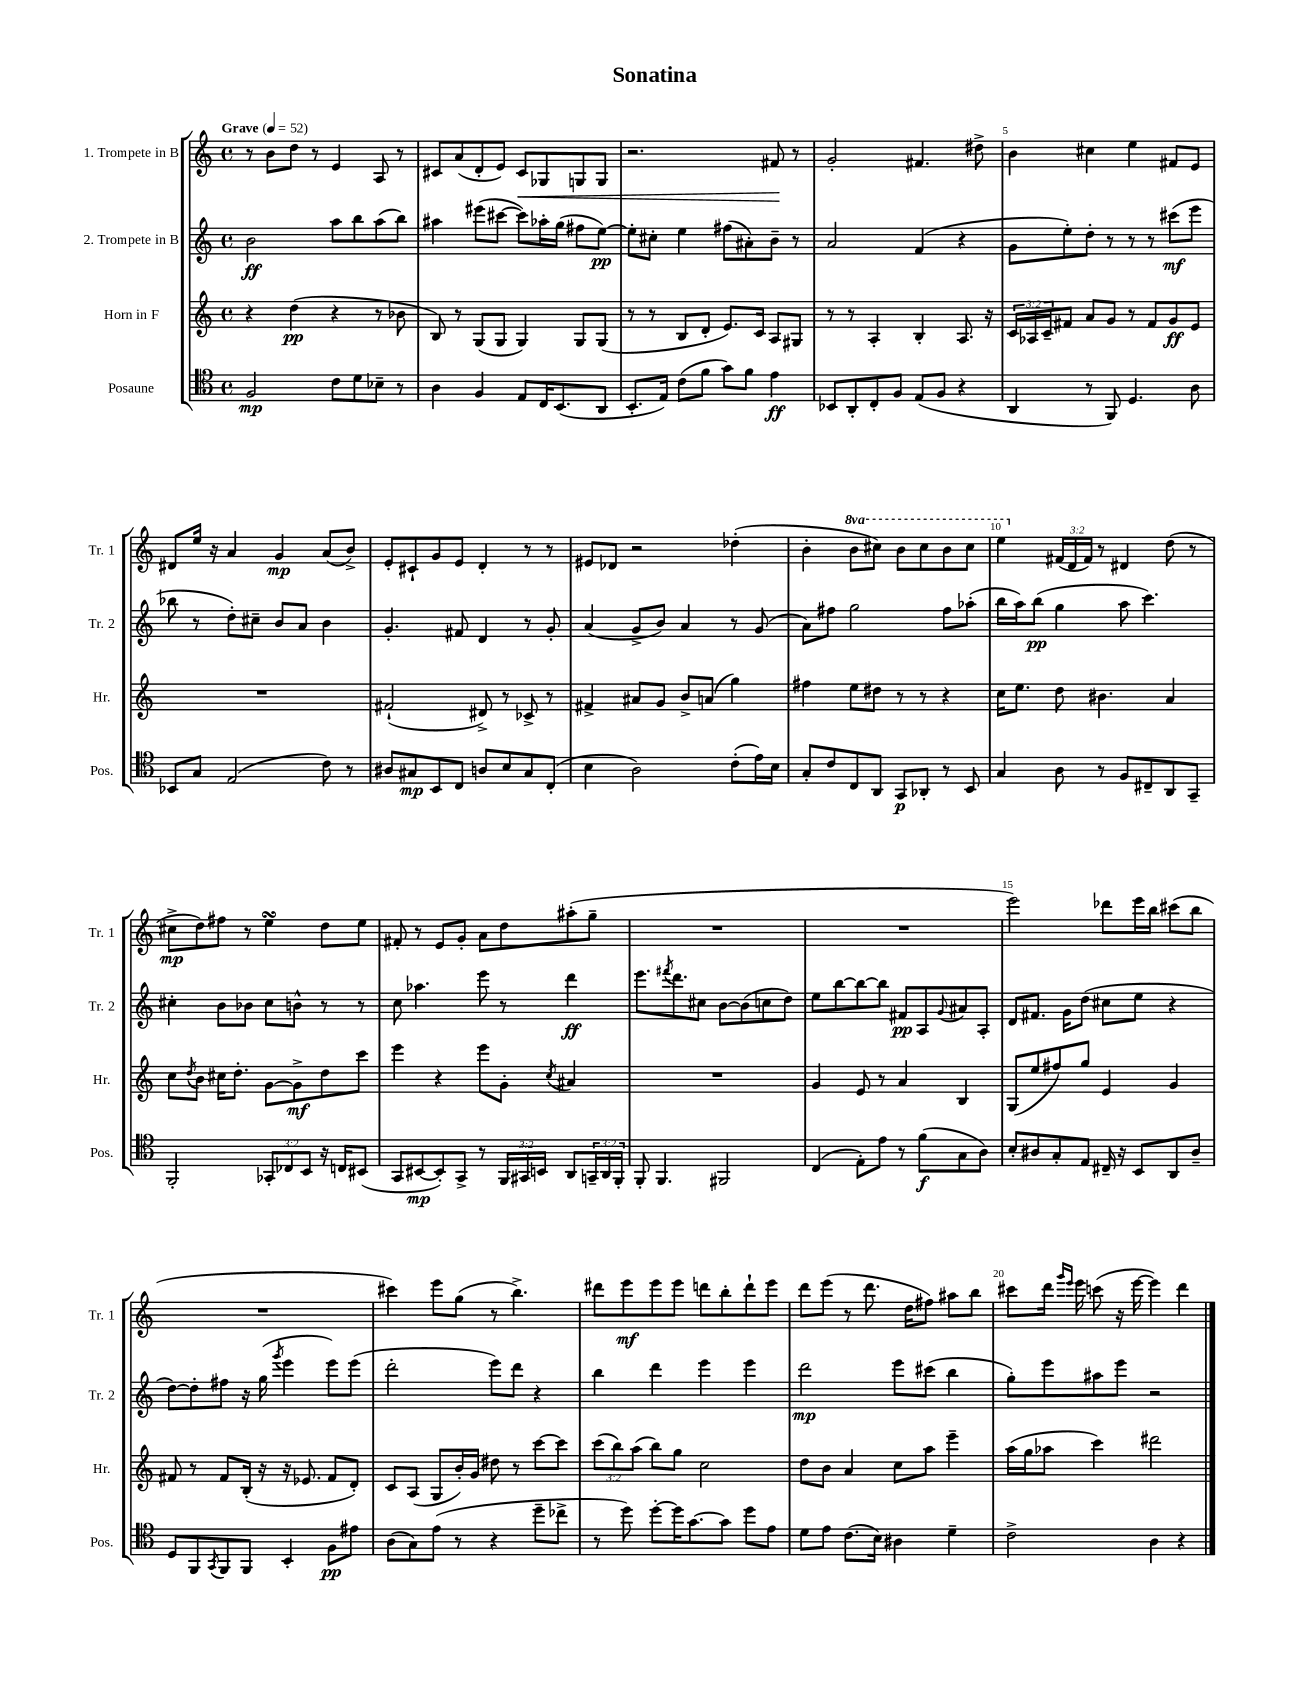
\header { title = "Sonatina" }
<<
\new StaffGroup <<
\new Staff = "s0" \with { instrumentName = "1. Trompete in B" shortInstrumentName = "Tr. 1" } {
    \clef treble \key c \major \defaultTimeSignature \time 4/4 \override Staff.TupletNumber.text = #tuplet-number::calc-fraction-text \set Staff.ottavationMarkups = #ottavation-simple-ordinals \tempo "Grave" 4 = 52
    r8 b'8 d''8 r8 e'4 a8 r8 |
    cis'8 a'8( d'8-. e'8) cis'8\< ges8 g8 g8 |
    r2. fis'8\! r8 |
    g'2-. fis'4. dis''8-> |
    b'4 cis''4 e''4 fis'8 e'8 |
    dis'8 e''16 r16 a'4 g'4\mp a'8( b'8->) |
    e'8-. cis'8-! g'8 e'8 d'4-. r8 r8 |
    eis'8 des'8 r2 des''4-.( |
    b'4-. \ottava #1 b''8 cis'''8) b''8 cis'''8 b''8 cis'''8 |
    e'''4 \ottava #0 \tuplet 3/2 { fis'16( d'16 fis'16) } r8 dis'4 d''8( r8 |
    cis''8->\mp d''8) fis''8 r8 e''4\turn d''8 e''8 |
    fis'8-. r8 e'8 g'8-. a'8 d''8 ais''8-.( g''8-- |
    R1 |
    R1 |
    e'''2) des'''8 e'''16 b''16 cis'''8( b''8 |
    R1 |
    cis'''4) e'''8 g''8( r8 b''4.->) |
    dis'''8 e'''8\mf e'''8 e'''8 d'''8 b''8-. d'''8-! e'''8 |
    d'''8 e'''8( r8 d'''8. d''16 fis''8) ais''8 b''8 |
    cis'''8 d'''16 \grace { g'''16 e'''16 } e'''16 c'''8( r16 e'''16~ e'''4) d'''4 \bar "|." |
}
\new Staff = "s1" \with { instrumentName = "2. Trompete in B" shortInstrumentName = "Tr. 2" } {
    \clef treble \key c \major \defaultTimeSignature \time 4/4
    b'2\ff a''8 b''8 a''8( b''8) |
    ais''4 eis'''8( cis'''8~ cis'''8) aes''16-. g''16( fis''8 e''8~\pp) |
    e''8-. cis''8-. e''4 fis''8( ais'8-.) b'8-- r8 |
    a'2 f'4( r4 |
    g'8 e''8-.) d''8-. r8 r8 r8 cis'''8\mf( e'''8 |
    bes''8 r8 d''8-.) cis''8-- b'8 a'8 b'4 |
    g'4.-. fis'8 d'4 r8 g'8-. |
    a'4( g'8-> b'8) a'4 r8 g'8( |
    a'8) fis''8 g''2 fis''8 aes''8-.( |
    b''16 a''16) b''8\pp( g''4 a''8 c'''4.) |
    cis''4-. b'8 bes'8 cis''8 b'8-^ r8 r8 |
    c''8 aes''4. e'''8 r8 d'''4\ff |
    e'''8. \acciaccatura { fis'''8 } d'''8. cis''8 b'8~ b'8( c''8 d''8) |
    e''8 b''8~ b''8~ b''8 fis'8\pp a8 \appoggiatura { g'8 } ais'8 a8-. |
    d'8 fis'8. g'16 d''8( cis''8 e''8 r4 |
    d''8~) d''8-. fis''8 r16 g''16( \acciaccatura { g'''8 } e'''4 e'''8) e'''8( |
    d'''2-. e'''8) d'''8 r4 |
    b''4 d'''4 e'''4 e'''4 |
    d'''2\mp e'''8 cis'''8( b''4 |
    g''8-.) e'''8 ais''8 e'''8 r2 \bar "|." |
}
\new Staff = "s2" \with { instrumentName = "Horn in F" shortInstrumentName = "Hr." } {
    \clef treble \key c \major \defaultTimeSignature \time 4/4 \override Staff.TupletNumber.text = #tuplet-number::calc-fraction-text
    r4 d''4\pp( r4 r8 bes'8 |
    b8) r8 g8( g8 g4) g8 g8( |
    r8 r8 b8 d'8-. e'8.) c'16 a8 gis8 |
    r8 r8 a4-. b4-. a8. r16 |
    \tuplet 3/2 { c'16 aes16 c'16-- } fis'8 a'8 g'8 r8 fis'8 g'8\ff e'8 |
    R1 |
    fis'2-!( dis'8->) r8 ces'8-> r8 |
    fis'4-> ais'8 g'8 b'8-> a'8( g''4) |
    fis''4 e''8 dis''8 r8 r8 r4 |
    c''16 e''8. d''8 bis'4. a'4 |
    c''8 \acciaccatura { d''8 } b'8 cis''16 d''8.-. g'8~ g'8->\mf d''8 c'''8 |
    e'''4 r4 e'''8 g'8-. \acciaccatura { c''8 } ais'4 |
    R1 |
    g'4 e'8 r8 a'4 b4 |
    g8( e''8 fis''8) g''8 e'4 g'4 |
    fis'8 r8 fis'8 b16-.( r16 r16 ees'8. fis'8 d'8-.) |
    c'8 a8( g8 b'16-.) g'16 dis''8 r8 c'''8~ c'''8 |
    \tuplet 3/2 { c'''8( b''8) a''8( } b''8) g''8 c''2 |
    d''8 b'8 a'4 c''8 a''8 e'''4-- |
    a''16( g''16 aes''8 c'''4) dis'''2 \bar "|." |
}
\new Staff = "s3" \with { instrumentName = "Posaune" shortInstrumentName = "Pos." } {
    \clef tenor \key c \major \defaultTimeSignature \time 4/4 \override Staff.TupletNumber.text = #tuplet-number::calc-fraction-text
    f2\mp c'8 d'8 bes8-- r8 |
    a4 f4 e8 c16 b,8.( a,8 |
    b,8.-. e16) c'8( f'8 g'8) f'8 e'4\ff |
    bes,8 a,8-. c8-. f8 e8( f8 r4 |
    a,4 r8 f,8) d4. a8 |
    bes,8 g8 e2( c'8) r8 |
    ais8 gis8\mp b,8 c8 a8 b8 gis8 c8-.( |
    b4 a2) c'8-.( e'16) b16 |
    g8-. c'8 c8 a,8 g,8\p aes,8-. r8 b,8 |
    g4 a8 r8 f8 cis8-- a,8 g,8-- |
    f,2-. \tuplet 3/2 { ges,8-. ces8 b,8 } r16 c16 bis,8( |
    g,8 bis,8~\mp bis,8-.) g,8-> r8 \tuplet 3/2 { f,16 gis,16 b,16 } a,8 \tuplet 3/2 { g,16-- a,16 f,16-. } |
    f,8-. f,4. fis,2 |
    c4( e8-.) e'8 r8 f'8\f( g8 a8) |
    b8-. ais8 g8-. e8 cis16-- r16 b,8 a,8 ais8-- |
    d8 f,8 \acciaccatura { g,8 } f,8 f,8 b,4-. f8\pp eis'8 |
    a8( g8) e'8( r8 r4 d''8-- ces''8-> |
    r8 d''8) d''8~-. d''16 g'8.~ g'8 d''8 e'8 |
    d'8 e'8 c'8.( b16) ais4 d'4-- |
    c'2-> a4 r4 \bar "|." |
}
>>
>>
\layout { \context { \Score \override BarNumber.break-visibility = ##(#f #t #t) barNumberVisibility = #(every-nth-bar-number-visible 5) } }
